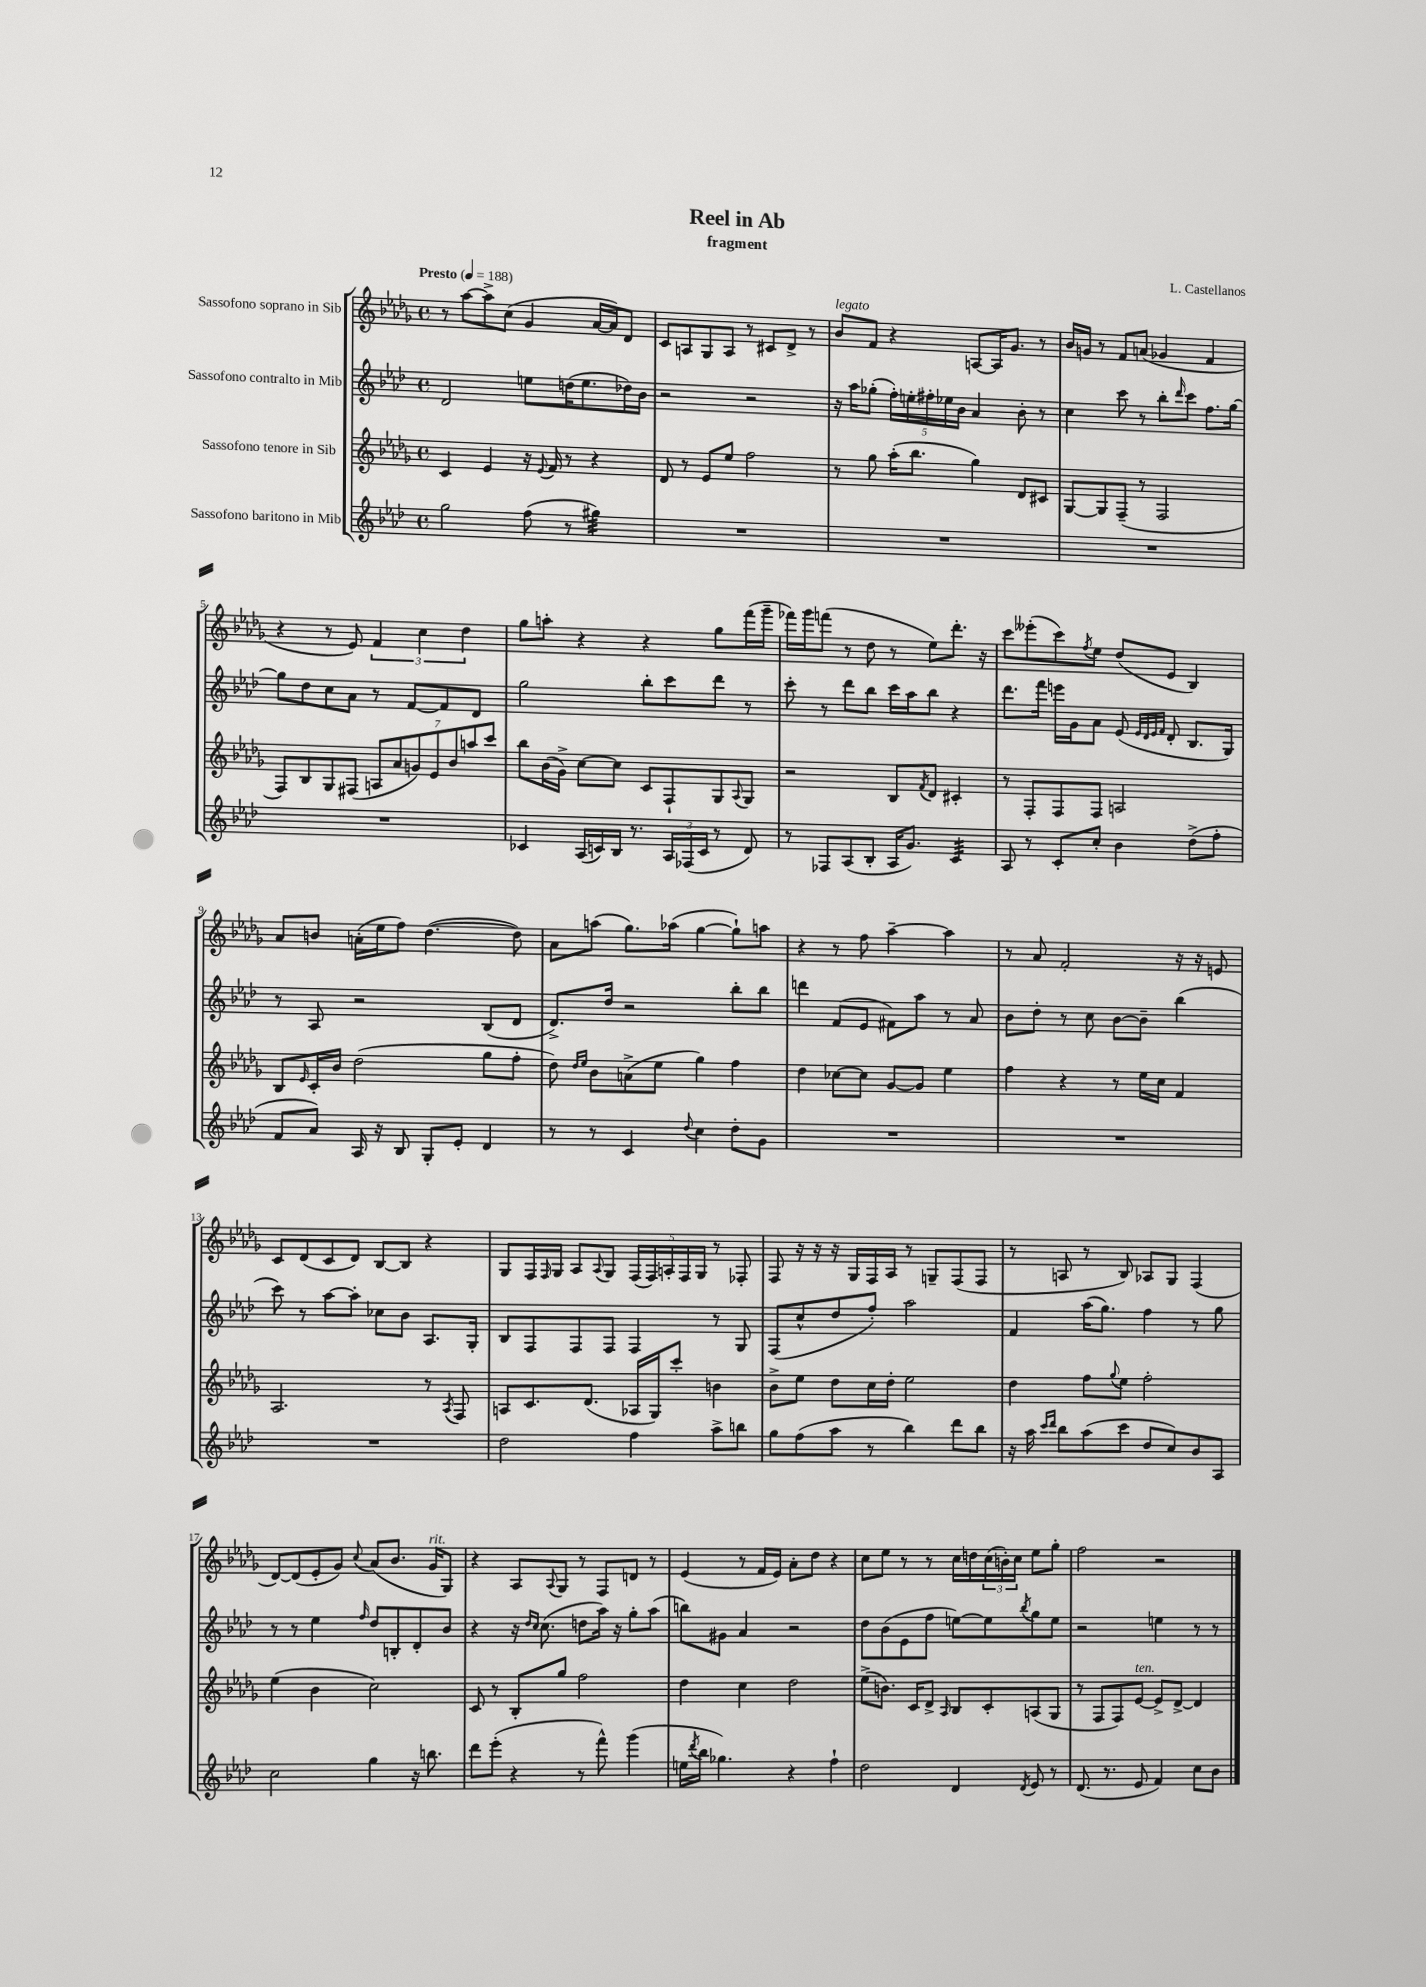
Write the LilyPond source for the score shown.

\header { title = "Reel in Ab" composer = "L. Castellanos" subtitle = "fragment" }
<<
\new StaffGroup <<
\new Staff = "s0" \with { instrumentName = "Sassofono soprano in Sib" } {
    \clef treble \key des \major \defaultTimeSignature \time 4/4 \tempo "Presto" 4 = 188
    r8 aes''8~ aes''8-> c''8( ges'4 aes'16~ aes'16) des'8 |
    c'8 a8 ges8 a8 r8 cis'8 des'8-> r8 |
    bes'8^\markup { \italic "legato" } f'8 r4 a8~ a16 ges'8. r8 |
    bes'16 g'16 r8 f'8 a'8( ges'4 f'4 |
    r4 r8 ees'8) \tuplet 3/2 { f'4 c''4 des''4 } |
    ges''8 a''8-. r4 r4 ges''8 f'''16( ges'''16-- |
    fes'''16) ges'''16 f'''8( r8 des''8 r8 ees''8) des'''8.-. r16 |
    c'''8 eeses'''8-.( c'''8) \acciaccatura { f''8 } ees''8 des''8( ees'8 bes4) |
    aes'8 b'8 a'16-.( ees''16 f''8) des''4.~( des''8) |
    aes'8 a''8( ges''8.) aes''16( ges''4~ ges''8-!) a''8 |
    r4 r8 f''8 aes''4~-- aes''4 |
    r8 aes'8 f'2-. r16 r16 e'8 |
    c'8 des'8( c'8 des'8) bes8~ bes8 r4 |
    ges8 f16 \grace { f16 } ges16 aes8 \appoggiatura { aes8 } ges8 \tuplet 5/4 { f16( f16) a16-. f16 ges16 } r8 fes8-. |
    f8 r16 r16 r16 ges16 f16 aes16 r8 g8-- f8( f8 |
    r8 a8 r8 bes8) aes8 ges8 f4( |
    des'8~) des'8( ees'8-. ges'8) \appoggiatura { c''8 } aes'8( bes'8. ges'16^\markup { \italic "rit." } ges8) |
    r4 aes8 \appoggiatura { aes8 } ges8 r8 f8 d'8 r8 |
    ees'4( r8 f'16 ees'16) aes'8-. des''8 r4 |
    c''8 ees''8 r8 r8 c''16 d''16 \tuplet 3/2 { c''16( b'16-.) c''16 } ees''8 ges''8-. |
    f''2 r2 \bar "|." |
}
\new Staff = "s1" \with { instrumentName = "Sassofono contralto in Mib" } {
    \clef treble \key aes \major \defaultTimeSignature \time 4/4
    des'2 e''8 d''16( e''8. des''16) bes'16 |
    r2 r2 |
    r16 aes''16 ges''8-.( \tuplet 5/4 { f''16-.) e''16-. fis''16-. ees''16 bes'16 } aes'4 bes'8-. r8 |
    c''4 c'''8 r8 bes''8-. \grace { des'''16 } c'''8 f''8. g''16~ |
    g''8 des''8 c''8 aes'8 r8 f'8~ f'8 des'8 |
    g''2 bes''8-. c'''8 des'''8 r8 |
    c'''8-. r8 des'''8 bes''8 c'''16 aes''16 bes''8 r4 |
    des'''8. f'''16 e'''16 g'16 aes'8 ees'8( \grace { ees'32 des'32 ees'32 f'32 } des'8-. bes8. g16) |
    r8 aes8 r2 bes8( des'8 |
    des'8.->) des''16 r2 bes''8-. bes''8 |
    d'''4 f'8( ees'8 fis'8) aes''8 r8 aes'8 |
    bes'8 des''8-. r8 c''8 bes'8~ bes'8-- bes''4( |
    c'''8) r8 aes''8~ aes''8-. ces''8 bes'8 aes8. g16-. |
    bes8 f8 f8 f8 f4 r8 g8 |
    f8( c''8-^ des''8 f''8-.) aes''2 |
    f'4 aes''16( g''8.) f''4 r8 g''8 |
    r8 r8 ees''4 \grace { f''16 } des''8 b8-. des'8-. bes'8 |
    r4 r16 \grace { des''16 c''16 } c''8.( d''8 aes''16) r16 g''8-. aes''8( |
    b''8) gis'8 aes'4 r2 |
    des''8 bes'8( ees'8 f''8 e''8~) e''8 \acciaccatura { bes''8 } g''8 e''8 |
    r2 e''4 r8 r8 \bar "|." |
}
\new Staff = "s2" \with { instrumentName = "Sassofono tenore in Sib" } {
    \clef treble \key des \major \defaultTimeSignature \time 4/4
    c'4 ees'4 r16 \appoggiatura { ees'8 } f'16 r8 r4 |
    des'8 r8 ees'8 ees''8 f''2 |
    r8 ges''8 aes''16-.( bes''8. ges''4) des'8 cis'8 |
    ges8~ ges8 f8--( r8 f2 |
    f8) bes8 ges8 fis8( \tuplet 7/4 { a8 aes'8 g'8) ees'8 bes'8 a''8 c'''8 } |
    bes''8 bes'16( ges'16->) c''8~ c''8 c'8 f8-! ges8 \appoggiatura { aes8 } ges8 |
    r2 bes8 \acciaccatura { f'8 } des'8 cis'4-. |
    r8 f8-. f8 f8 a2 |
    bes8 \grace { ees'16 } c'16-. bes'16 des''2( ges''8 f''8-. |
    des''8) \grace { des''16 ees''16 } bes'8 a'8->( ees''8 ges''4) f''4 |
    des''4 ces''8~ ces''8 ges'8~ ges'8 ees''4 |
    f''4 r4 r8 ees''16 c''16 f'4 |
    aes2. r8 \acciaccatura { aes8 } f8 |
    a8 c'8. des'8.( aes16 ges16) c'''8-. b'4 |
    bes'8-> ees''8 des''8 c''16 des''16-. ees''2 |
    des''4 f''8 \appoggiatura { ges''8 } ees''8 f''2-. |
    ees''4( bes'4 c''2) |
    c'8 r8 bes8-. ges''8 f''2 |
    des''4 c''4 des''2 |
    ees''8->( b'8.) c'16 des'8-> \grace { aes16 } bes8 c'8-. a8( ges8 |
    r8 f8 f8) ees'8~^\markup { \italic "ten." } ees'8-> des'8~-> des'4 \bar "|." |
}
\new Staff = "s3" \with { instrumentName = "Sassofono baritono in Mib" } {
    \clef treble \key aes \major \defaultTimeSignature \time 4/4
    g''2 f''8( r8 gis''4:32) |
    R1 |
    R1 |
    R1 |
    R1 |
    ces'4 aes16( c'16) bes16 r8. \tuplet 3/2 { aes16 fes16( c'16 } r8 des'8) |
    r8 fes8 aes8( bes8-. aes16 g'8.) c'4:32 |
    aes8 r8 c'8-. c''8-. bes'4 des''8->( f''8-. |
    f'8 aes'8) aes16 r16 bes8 g8-. ees'8-. des'4 |
    r8 r8 c'4 \appoggiatura { des''8 } c''4 des''8-. g'8 |
    R1 |
    R1 |
    R1 |
    des''2 f''4 aes''8-> b''8 |
    g''8 f''8( aes''8 r8 bes''4) des'''8 bes''8 |
    r16 aes''16 \grace { c'''16 des'''16 } bes''8 aes''8( c'''8 des''8 c''8) bes'8 aes8 |
    c''2 g''4 r16 b''8. |
    des'''8 ees'''8-.( r4 r8 f'''8-^) g'''4( |
    e''16 \acciaccatura { des'''8 } bes''16 ges''4.) r4 f''4-! |
    des''2 des'4 \acciaccatura { des'8 } ees'8 r8 |
    des'8.( r8. ees'8 f'4) c''8 bes'8 \bar "|." |
}
>>
>>
